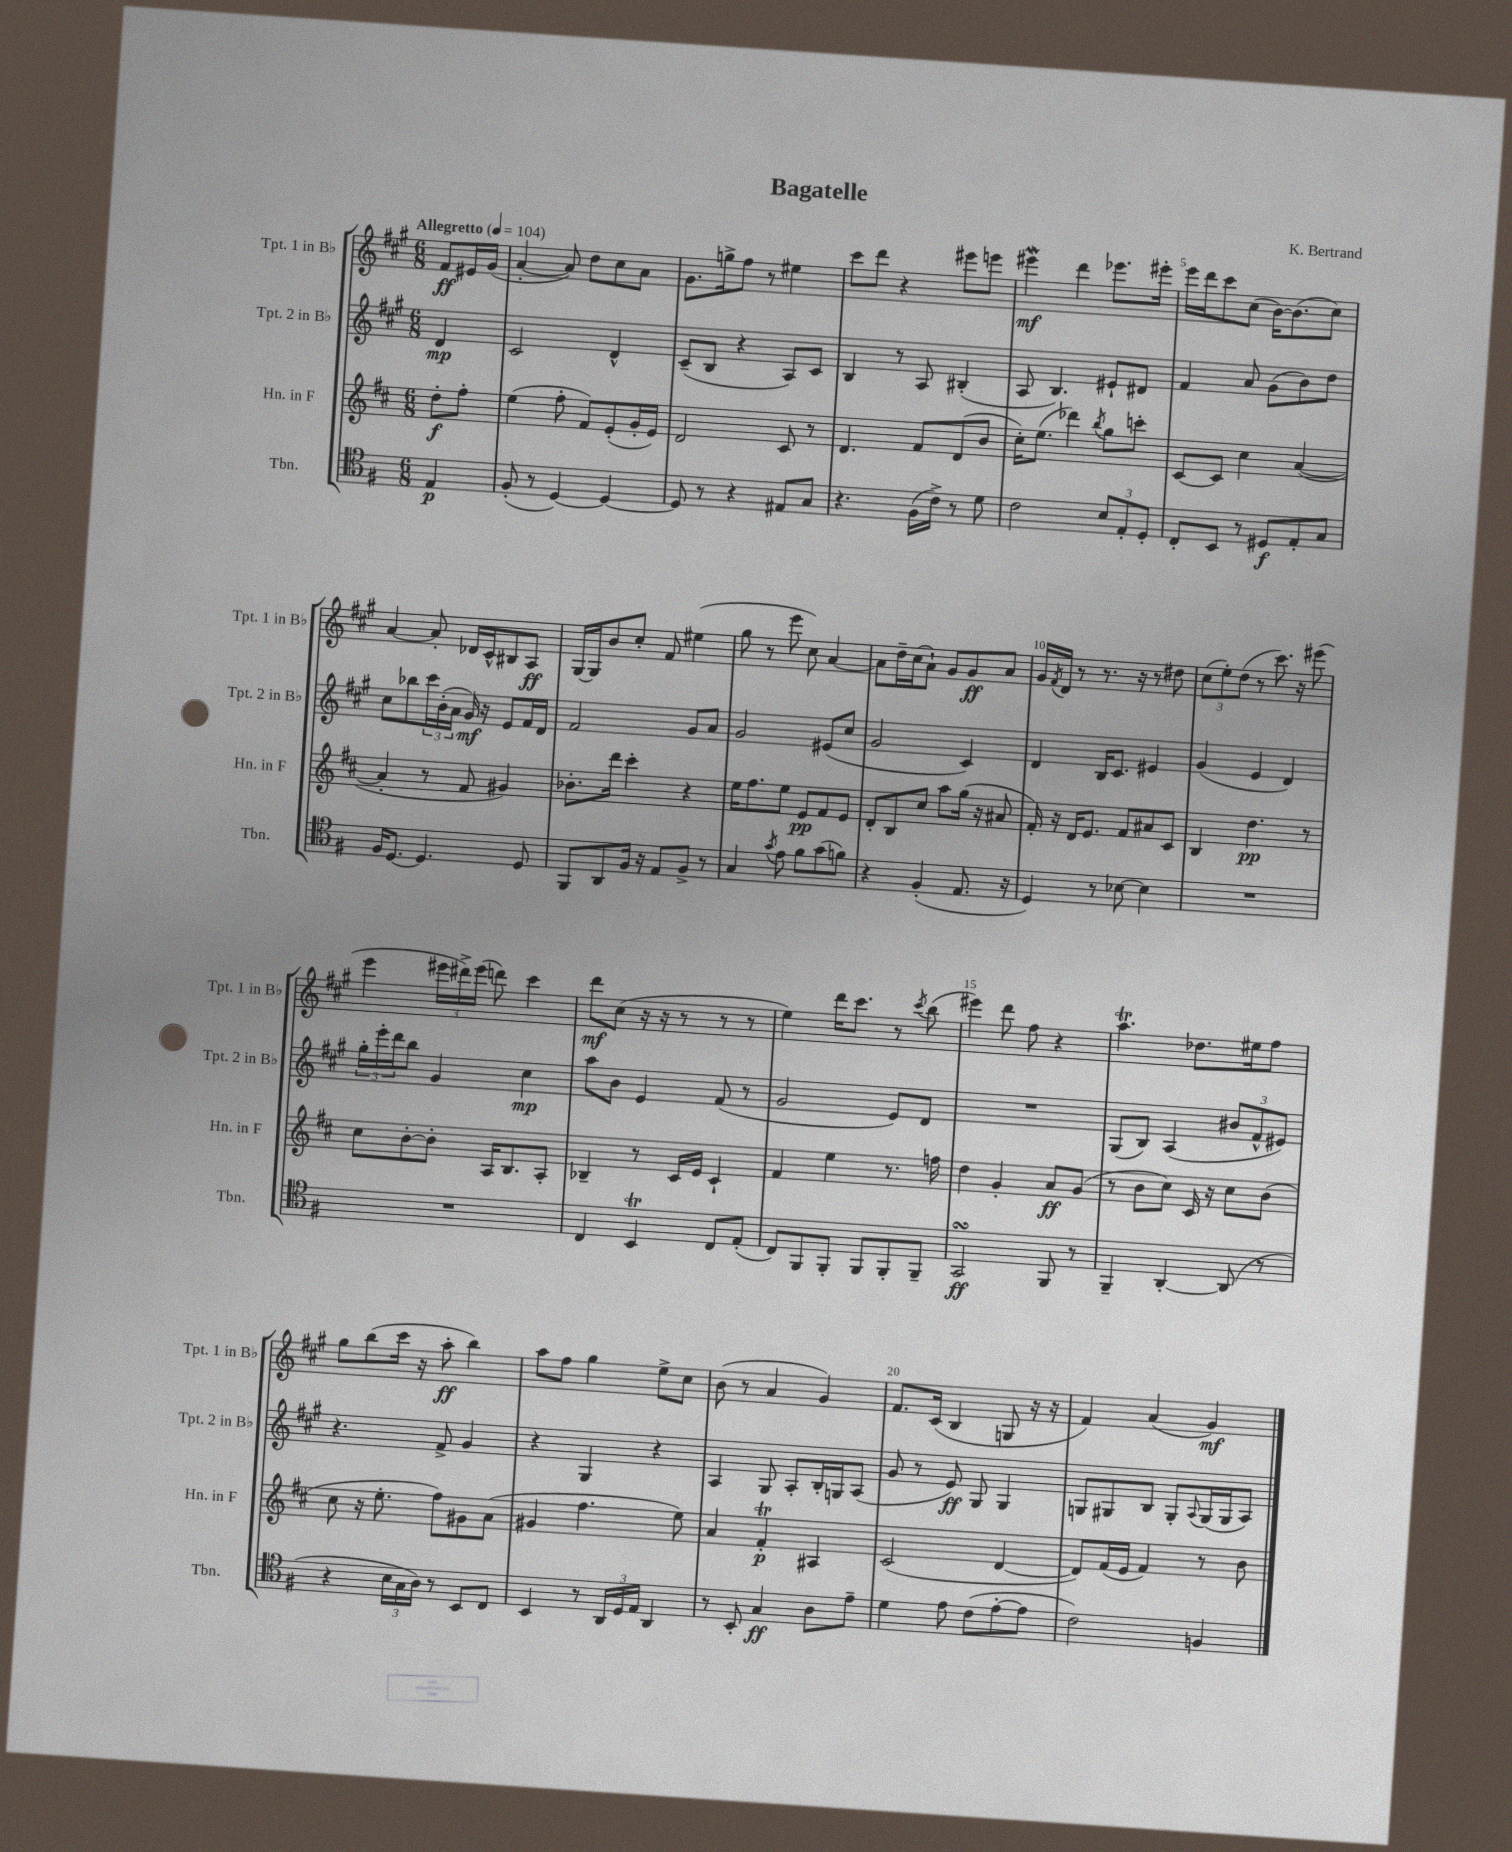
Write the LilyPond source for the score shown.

\header { title = "Bagatelle" composer = "K. Bertrand" }
<<
\new StaffGroup <<
\new Staff = "s0" \with { instrumentName = "Tpt. 1 in Bb" shortInstrumentName = "Tpt. 1 in Bb" } {
    \clef treble \key a \major \numericTimeSignature \time 6/8 \partial 4 \tempo "Allegretto" 4 = 104
    fis'8\ff eis'16 gis'16( |
    a'4~-. a'8) d''8 cis''8 a'8 |
    gis'8. g''16-> fis''8 r8 eis''4 |
    cis'''8 d'''8 r4 eis'''8 e'''8 |
    eis'''4\mordent\mf d'''4 ees'''8. eis'''16-. |
    e'''16 d'''16 cis'''8 cis''8( b'16~) b'8.( cis''8) |
    a'4~ a'8-. des'16 cis'16-^ bis8 a8\ff |
    gis16~ gis16 b'8 cis''8-. fis'8 eis''4( |
    gis''8 r8 e'''8 cis''8) a'4~ |
    a'8 d''16-- cis''16( a'8-!) gis'8 gis'8\ff a'8 |
    gis'16 \acciaccatura { fis'8 } d'16 r8 r8. r16 r8 dis''8 |
    \tuplet 3/2 { cis''8( e''8-.) d''8( } r8 cis'''8.) r16 eis'''8( |
    e'''4 \tuplet 3/2 { eis'''16 dis'''16->) eis'''16( } d'''8) cis'''4 |
    d'''8\mf cis''8( r16 r16 r8 r8 r8 |
    e''4) d'''16 cis'''8. r8 \acciaccatura { cis'''8 } b''8( |
    eis'''4) d'''8 fis''8 r4 |
    a''4.\trill des''8. eis''16 fis''8 |
    gis''8 b''8( cis'''16 r16 a''8-.\ff b''4) |
    a''8 fis''8 gis''4 e''8-> cis''8 |
    b'8( r8 a'4 gis'4) |
    fis'8. cis'16( b4 g8 r16 r16 |
    fis'4) a'4( gis'4\mf) \bar "|." |
}
\new Staff = "s1" \with { instrumentName = "Tpt. 2 in Bb" shortInstrumentName = "Tpt. 2 in Bb" } {
    \clef treble \key a \major \numericTimeSignature \time 6/8 \partial 4
    d'4\mp |
    cis'2 d'4-^ |
    cis'8--( b8 r4 a8) cis'8 |
    b4 r8 a8 bis4-.( |
    a8 b4.) eis'8-! dis'8 |
    fis'4 a'8 gis'8( b'8) d''8 |
    cis''8 bes''8 \tuplet 3/2 { cis'''16 b'16-.( a'16 } gis'16\mf) r16 e'8 fis'16 d'16 |
    fis'2 gis'8 a'8 |
    gis'2 eis'8( cis''8 |
    gis'2 cis'4) |
    d'4 b16 cis'8. eis'4 |
    gis'4( e'4 d'4) |
    \tuplet 3/2 { gis''16-. e'''16-. d'''16 } b''8 gis'4 cis''4\mp |
    a''8 b'8 e'4 fis'8( r8 |
    gis'2 e'8) d'8 |
    R2. |
    gis8( b8) a4( \tuplet 3/2 { bis'8 fis'8-^ eis'8) } |
    r4. fis'8-> gis'4 |
    r4 gis4 r4 |
    a4 gis8 a8-. b16-. g16 a8( |
    gis'8 r8 e'8\ff) gis8 gis4 |
    g8 gis8 b8 gis8-. \appoggiatura { a8 } gis16( gis16 a8) \bar "|." |
}
\new Staff = "s2" \with { instrumentName = "Hn. in F" shortInstrumentName = "Hn. in F" } {
    \clef treble \key d \major \numericTimeSignature \time 6/8 \partial 4
    d''8-.\f fis''8-. |
    e''4( fis''8-. fis'8) e'8-.( g'16-. e'16) |
    d'2 cis'8 r8 |
    d'4. fis'8 d'8( b'8 |
    cis''16-.) e''8.( des'''4) \acciaccatura { b''8 } g''8 c'''8-. |
    cis'8~ cis'8 cis''4 a'4~( |
    a'4-. r8 fis'8 gis'4) |
    bes'8.-. d'''16 cis'''4-. r4 |
    e''16 fis''8. e''8 e'8\pp fis'8 e'8 |
    d'8-. b8 cis''8 a''8 g''16( r16 ais'8 |
    fis'16-.) r16 d'16 e'8. fis'8 ais'8 cis'8 |
    b4 d''4.\pp r8 |
    cis''8 b'8~-. b'8-. a16 b8. a8-. |
    bes4-- r8 cis'16 e'16 cis'4-! |
    fis'4 e''4 r8. f''16 |
    d''4 g'4-. a'8\ff g'8( |
    r8 b'8 cis''8) cis'16 r16 cis''8 b'8( |
    cis''8 r16 e''8.-. fis''8) gis'8 a'8( |
    gis'4 fis''4. e''8) |
    a'4 fis'4-.\trill\p ais4 |
    cis'2( d'4~ |
    d'8) fis'16( e'16 fis'4) r8 b'8 \bar "|." |
}
\new Staff = "s3" \with { instrumentName = "Tbn." shortInstrumentName = "Tbn." } {
    \clef tenor \key g \major \numericTimeSignature \time 6/8 \partial 4
    e4\p |
    fis8-.( r8 d4~) d4~ |
    d8 r8 r4 eis8 g8 |
    r4. fis16( c'16->) r8 d'8 |
    c'2 \tuplet 3/2 { b8 e8-. d8-. } |
    c8-. b,8 r8 dis8\f e8-. g8 |
    fis16 d8.~ d4. d8 |
    fis,8 a,8 fis16 r16 e8 fis8-> r8 |
    g4 \acciaccatura { g'8 } e'8 fis'8 g'8( f'8) |
    r4 fis4-.( e8. r16 |
    d4) r8 bes8~ bes4 |
    R2. |
    R2. |
    c4 b,4\trill c8 e8-.( |
    c8) fis,8 fis,8-. fis,8 fis,8-. fis,8-- |
    g,2\turn\ff fis,8 r8 |
    fis,4-- a,4~-. a,8( r8 |
    r4 \tuplet 3/2 { b16 g16 a16) } r8 b,8 c8 |
    b,4 r8 \tuplet 3/2 { a,16 d16 e16 } a,4 |
    r8 b,8-. g4\ff a8 e'8-- |
    d'4 e'8 c'8( e'8~-. e'8 |
    c'2) f4 \bar "|." |
}
>>
>>
\layout { \context { \Score \override BarNumber.break-visibility = ##(#f #t #t) barNumberVisibility = #(every-nth-bar-number-visible 5) } }
